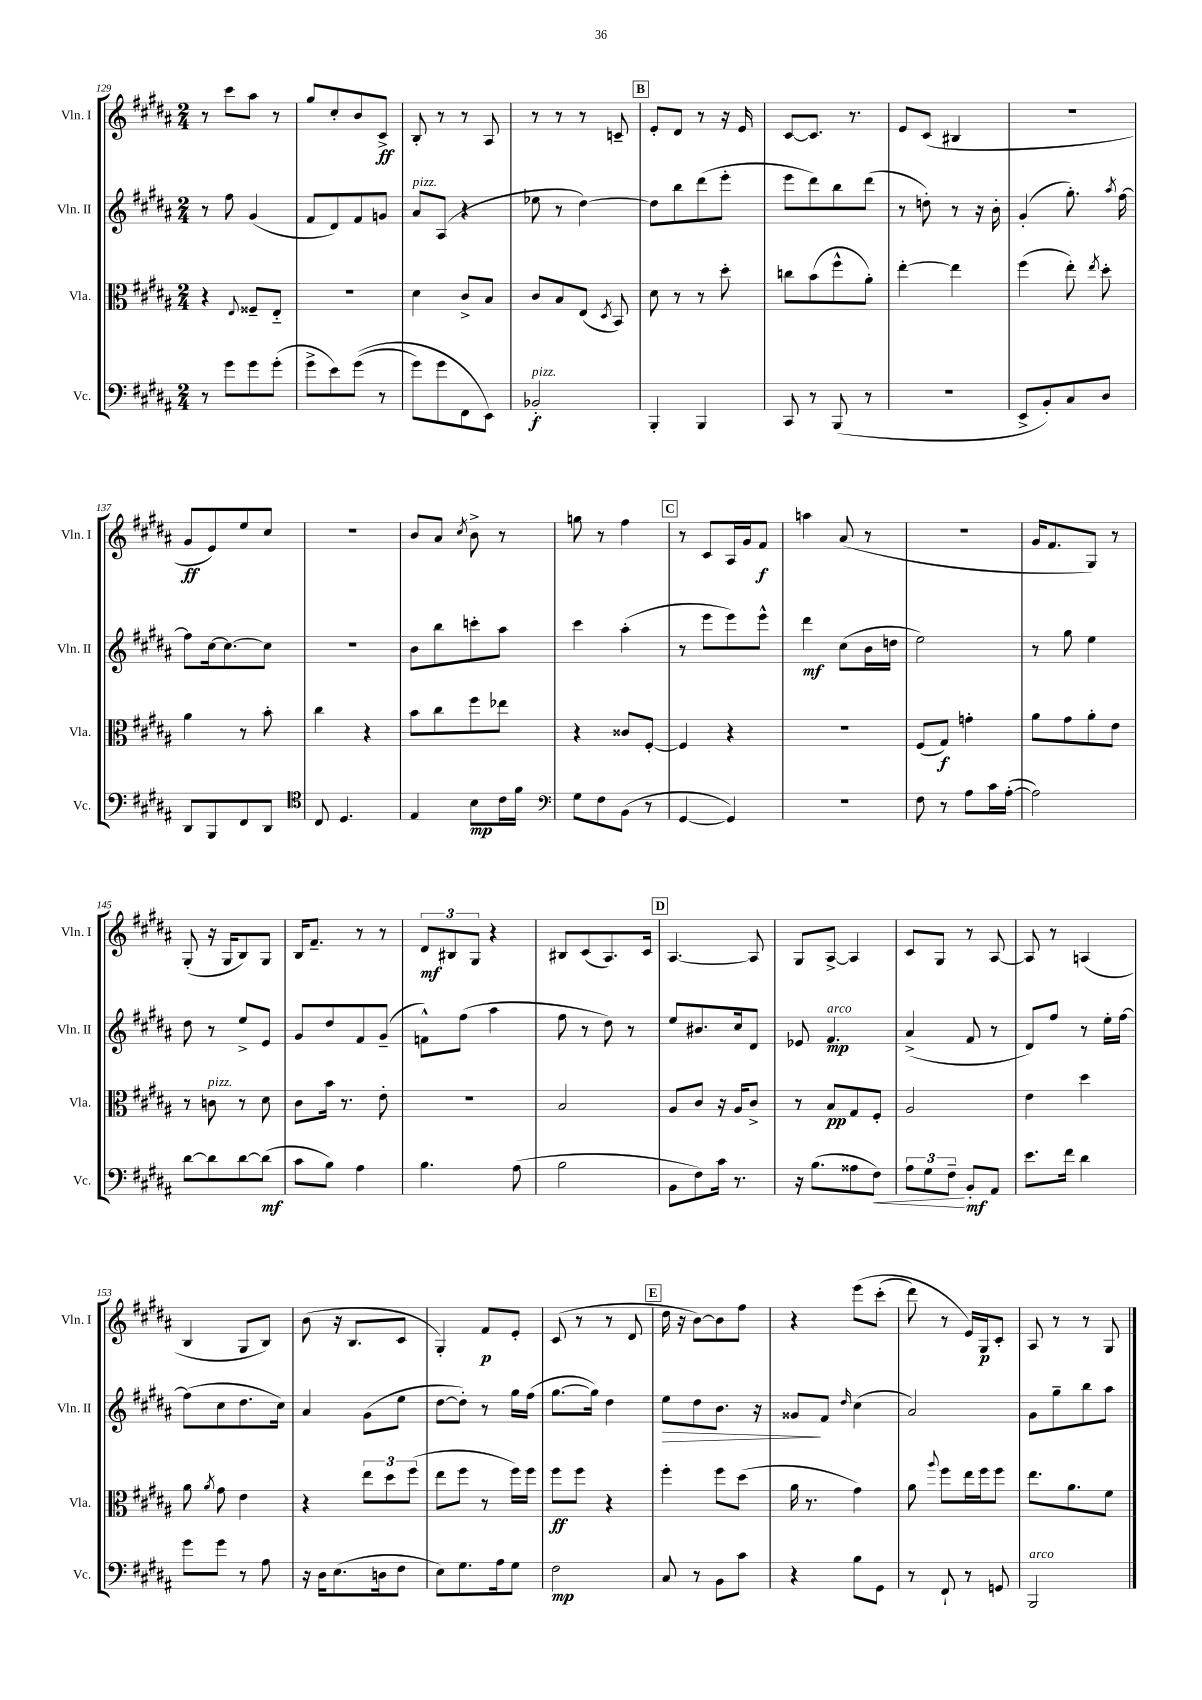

**kern	**kern	**kern	**kern
*staff4	*staff3	*staff2	*staff1
*clefF4	*clefC3	*clefG2	*clefG2
*k[f#c#g#d#a#]	*k[f#c#g#d#a#]	*k[f#c#g#d#a#]	*k[f#c#g#d#a#]
*M2/4	*M2/4	*M2/4	*M2/4
8r	4r	8r	8r
8g#	.	8ff#	8ccc#
.	8qqE	.	.
8g#	8F##~	(4g#	8aa#
(8g#'	8E'~	.	8r
=	=	=	=
8g#^	2r	8f#	8gg#
8e)	.	8d#)	8cc#'
&((8g#	.	8f#	8b
8r	.	8g	8c#^
=	=	=	=
8g#)	4d#	8a#	8B'
8g#	.	(8A#	8r
8FF#	8c#^	4r	8r
8EE&)	8B	.	8A#
=	=	=	=
2BB-'	8c#	8ee-	8r
.	8B	8r	8r
.	(8E	[4dd#)	8r
.	8qD#	.	.
.	8BB)	.	8c~
=	=	=	=
4BBB'	8d#	8dd#]	8e'
.	8r	8bb	8d#
4BBB	8r	(8ddd#	8r
.	8dd#'	8eee'	16r
.	.	.	16e
=	=	=	=
8CC#	8cc	8eee	[8c#
8r	(8b	8ddd#)	8.c#]
(8BBB	8ff#^^	8bb	.
.	.	.	8.r
8r	8a#')	(8ddd#	.
=	=	=	=
2r	[4ee'	8r	8e
.	.	8dd')	(8c#
.	4ee]	8r	4B#
.	.	16r	.
.	.	16b'	.
=	=	=	=
8EE^	(4ff#	(4g#'	2r
8BB')	.	.	.
8C#	8ee')	8.gg#')	.
.	8qee	.	.
8D#	8dd#'	.	.
.	.	8qaa#	.
.	.	[16ff#	.
=	=	=	=
8DD#	4a#	8ff#]	8g#
8BBB	.	[16cc#	8e)
.	.	8.cc#_	.
8FF#	8r	.	8ee
8DD#	8b'	8cc#]	8cc#
=	=	=	=
*clefC4	*	*	*
8C#	4cc#	2r	2r
4.D#	.	.	.
.	4r	.	.
=	=	=	=
4E	8b	8b	8b
.	8cc#	8bb	8a#
.	.	.	8qcc#
8B	8ff#	8ccc'	8b^
16c#	8ee-	8aa#	8r
16f#	.	.	.
=	=	=	=
*clefF4	*	*	*
8G#	4r	4ccc#	8gg
8F#	.	.	8r
(8BB	8c##	(4aa#'	4ff#
8r	[8F#'	.	.
=	=	=	=
[4GG#	4F#]	8r	8r
.	.	8eee	8c#
4GG#])	4r	8eee)	16A#
.	.	.	16g#
.	.	8eee^^	8f#
=	=	=	=
2r	2r	4ddd#	4aa
.	.	(8cc#	(8a#
.	.	16b	8r
.	.	16dd	.
=	=	=	=
8F#	(8F#	2ee)	2r
8r	8G#)	.	.
8A#	4g'	.	.
16c#	.	.	.
([16A#'	.	.	.
=	=	=	=
2A#])	8a#	8r	16g#
.	.	.	8.f#
.	8g#	8gg#	.
.	8a#'	4ee	8G#)
.	8e	.	8r
=	=	=	=
[8d#	8r	8dd#	(8G#'
8d#]	8c	8r	16r
.	.	.	16G#
[8d#	8r	8ee^	8B)
(8d#]	8d#	8e	8G#
=	=	=	=
8c#	8c#	8g#	16B
.	.	.	8.f#~
8B)	16b	8dd#	.
.	8.r	.	.
4A#	.	8f#	8r
.	8e'	(8g#~	8r
=	=	=	=
4.B	2r	8f^^)	12d#
.	.	.	12B#
.	.	(8ff#	.
.	.	.	12G#
.	.	4aa#	4r
(8A#	.	.	.
=	=	=	=
2B	2B	8ff#	8B#
.	.	8r	(8c#
.	.	8dd#)	8.A#)
.	.	8r	.
.	.	.	16c#
=	=	=	=
8BB	8A#	8ee	[4.A#
8F#)	8c#	8.b#	.
16c#	16r	.	.
8.r	16A#	16cc#	.
.	8c#^	8d#	8A#]
=	=	=	=
16r	8r	8e-	8G#
(8.B	.	.	.
.	8B	4.f#	[8A#^
8A##	8G#	.	4A#]
8F#)	8F#'	.	.
=	=	=	=
12A#	2A#	(4a#^	8c#
12G#	.	.	.
.	.	.	8G#
12F#~	.	.	.
8BB'	.	8f#	8r
8AA#	.	8r	[8A#
=	=	=	=
8.e	4e	8d#)	8A#]
.	.	8ff#	8r
16f#	.	.	.
4d#	4dd#	8r	(4A
.	.	16ee'	.
.	.	[16ff#	.
=	=	=	=
8g#	8a#	(8ff#]	4B
.	8qa#	.	.
8g#	8g#	8cc#	.
8r	4e	8.dd#	8G#
8A#	.	.	8B)
.	.	16cc#)	.
=	=	=	=
16r	4r	4a#	(8b
16D#	.	.	.
(8.E	.	.	16r
.	.	.	8.B
.	12ee	(8g#	.
16D	.	.	.
.	12dd#	.	.
8F#	.	8ee	8c#
.	(12ff#	.	.
=	=	=	=
8E)	8ee	[8dd#	4G#')
8.G#	8ff#	8dd#'])	.
.	8r	8r	8f#
16A#	.	.	.
8G#	16ff#)	16gg#	8e'
.	16ff#	(16ff#	.
=	=	=	=
2F#	8ff#	[8.gg#	(8c#
.	8ff#	.	8r
.	.	16gg#])	.
.	4r	4dd#	8r
.	.	.	8d#
=	=	=	=
8C#	4ff#'	8ee	16dd#
.	.	.	16r
8r	.	8dd#	[8b)
8BB	8ff#	8.b	8b]
8c#	(8dd#	.	8ff#
.	.	16r	.
=	=	=	=
4r	16a#	8g##	4r
.	8.r	.	.
.	.	8f#	.
.	.	16qqdd#	.
8B	4g#)	(4cc#	&(8eee
8GG#	.	.	(8ccc#'
=	=	=	=
8r	8a#	2a#)	8ddd#)
.	8qqaa#	.	.
8FF#`	8ff#	.	8r
8r	16ee	.	16e&)
.	16ff#	.	16G#
8GG	8ff#	.	8c#'
=	=	=	=
2BBB	8.ee	8g#	8A#
.	.	8gg#~	8r
.	8.a#	.	.
.	.	8bb	8r
.	8f#	8aa#	8G#
==	==	==	==
*-	*-	*-	*-
